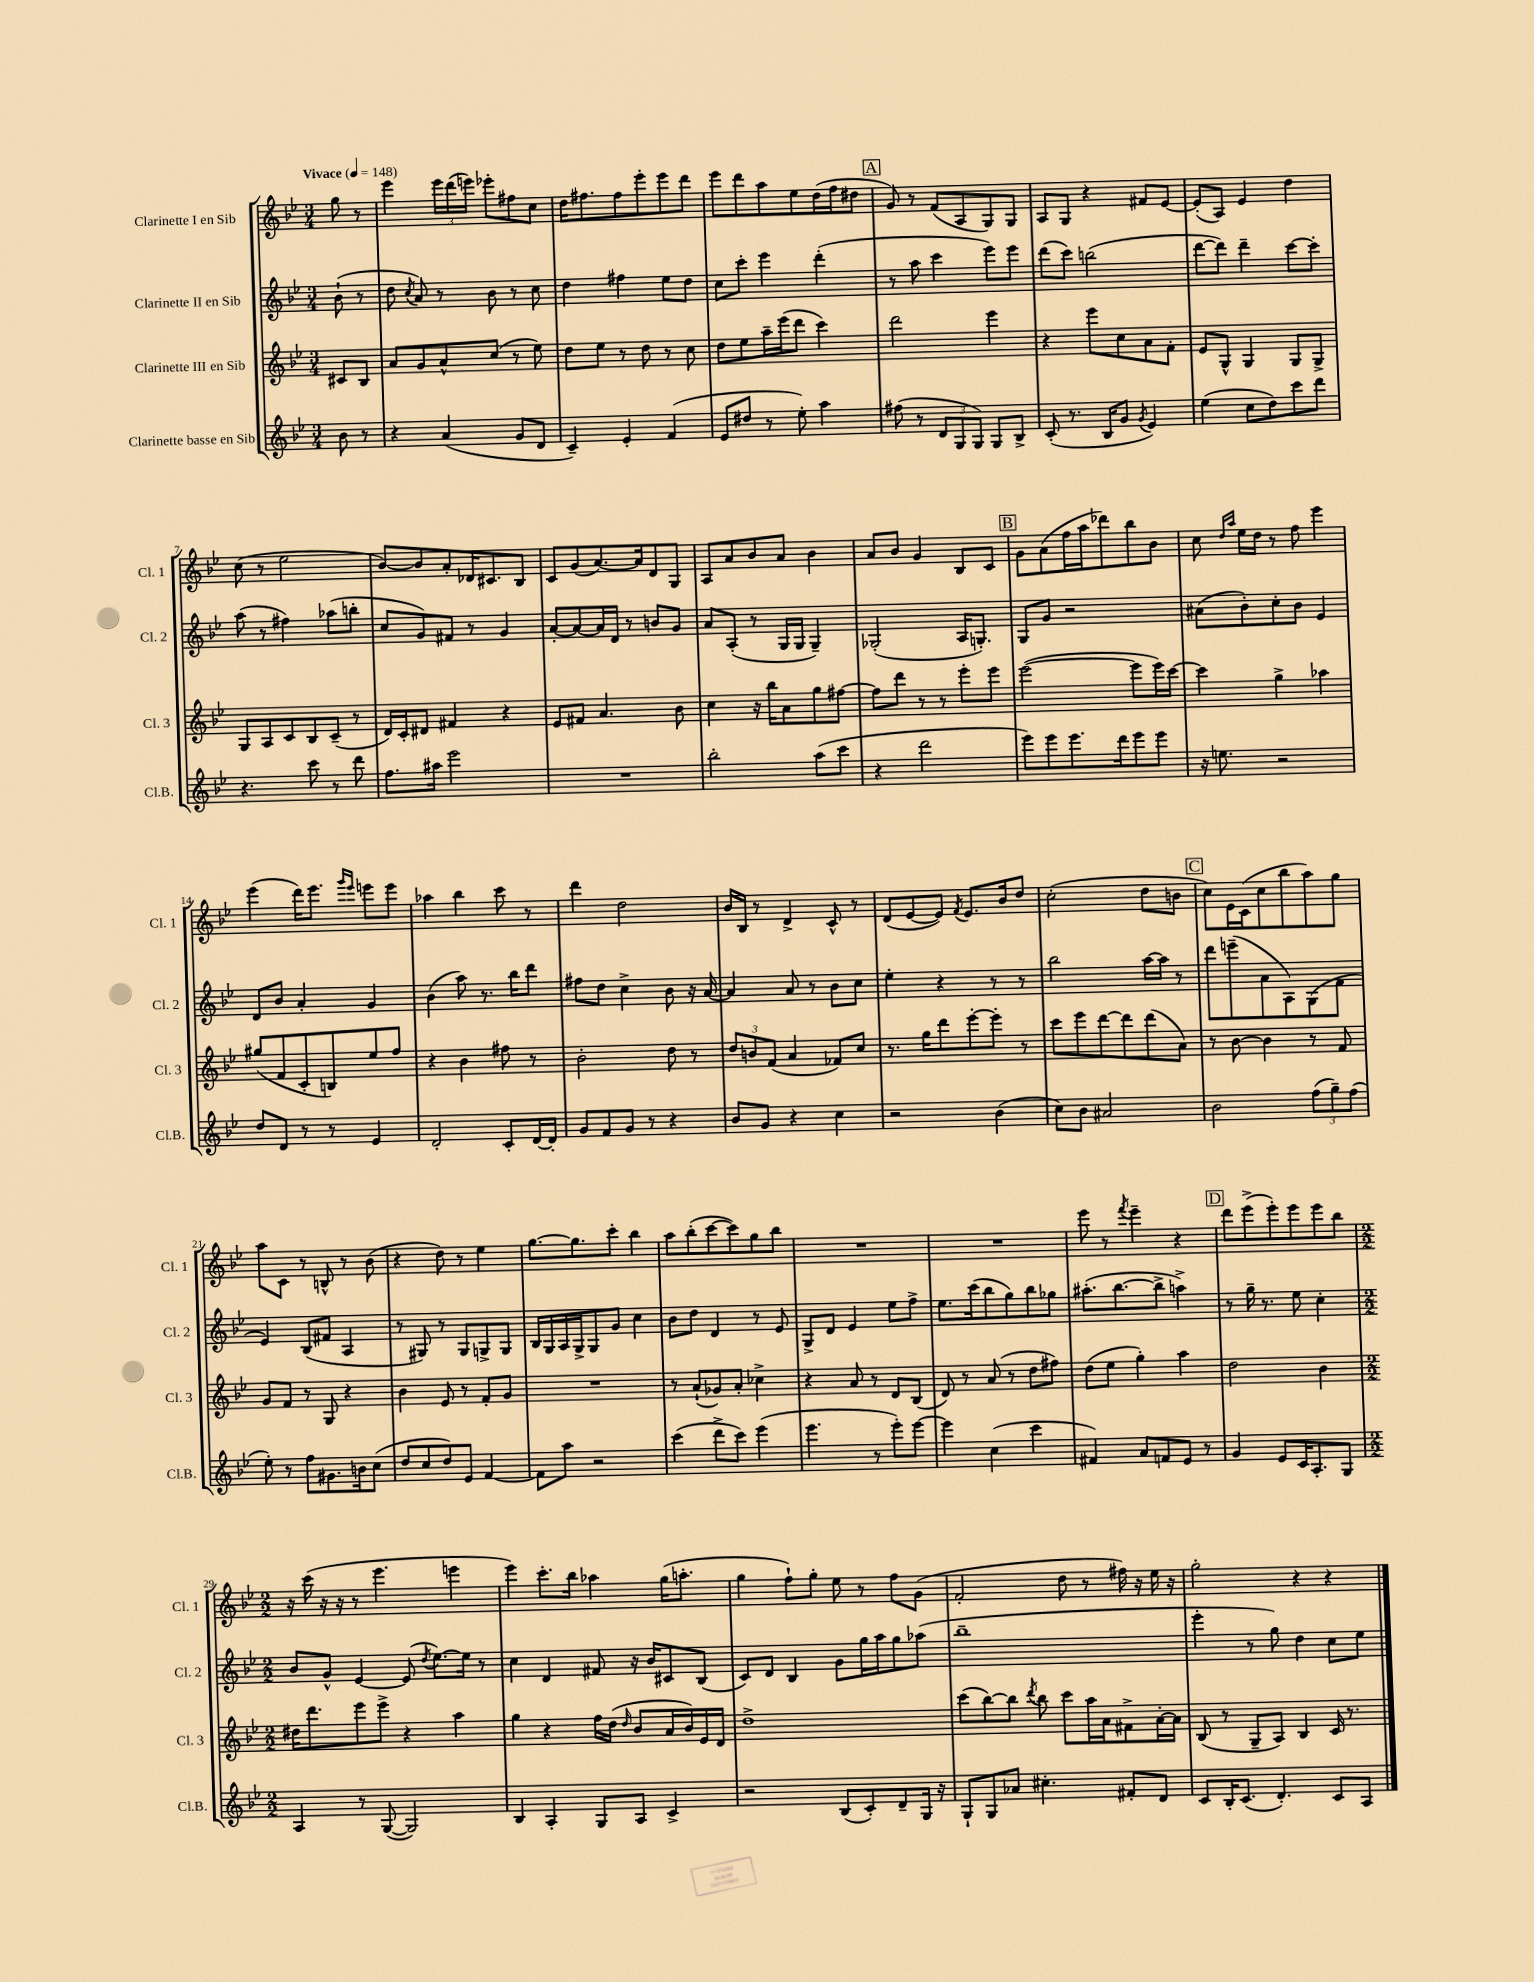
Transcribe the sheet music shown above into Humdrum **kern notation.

**kern	**kern	**kern	**kern
*staff4	*staff3	*staff2	*staff1
*clefG2	*clefG2	*clefG2	*clefG2
*k[b-e-]	*k[b-e-]	*k[b-e-]	*k[b-e-]
*M3/4	*M3/4	*M3/4	*M3/4
*MM148	*MM148	*MM148	*MM148
8b-	8c#	(8b-`	8gg
8r	8B-	8r	8r
=	=	=	=
4r	8a	8dd	4eee-
.	.	8qcc	.
.	8g	8a)	.
(4a	8a^^	8r	24eee-
.	.	.	(24ddd
.	.	.	24eee)
.	(8cc	8b-	8eee-'
8g	8r	8r	8ff#
8d	8ee-)	8cc	8cc
=	=	=	=
4c~)	8dd	4dd	16dd
.	.	.	8.ff#
.	8ee-	.	.
4e-'	8r	4ff#	8ff#
.	8dd	.	8eee-'
(4f	8r	8ee-	8eee-
.	8cc	8dd	8ddd
=	=	=	=
8e-	8dd	8cc	8eee-
8dd#	8ee-	8ccc'	8ddd
8r	16aa~	4eee-	8aa
.	(16eee-	.	.
8ee-')	8ddd	.	8ee-
4aa	4ccc)	(4ddd'	(16dd
.	.	.	16ff
.	.	.	8dd#
=	=	=	=
(8ff#	2ddd	8r	8g)
8r	.	8aa	8r
12d	.	4ccc	(8f
12G	.	.	.
.	.	.	8A
12G)	.	.	.
8G	4eee-	8eee-)	8G)
8B-^	.	8eee-	8G
=	=	=	=
(8c'	4r	(8ddd	8A
8.r	.	8ccc)	8G
.	8eee-	(2bb	4r
16B-	.	.	.
8g	8cc	.	.
8qg	.	.	.
4e-)	8a	.	8f#
.	8f'	.	[8e-
=	=	=	=
(4ee-	8e-	[8ddd	(8e-']
.	8G^^	8ddd])	8A)
8cc	4G	4ddd~	4e-
8dd)	.	.	.
8ccc	8G	[8ccc	4dd
8ddd	8G^	8ccc']	.
=	=	=	=
4.r	8G	(8aa	(8cc
.	8A	8r	8r
.	8c	4ff#)	2ee-
8ccc	8B-	.	.
8r	(8c~	(8aa-	.
8ddd	8r	8bb'	.
=	=	=	=
8.ff	16d)	8cc	[8b-)
.	16c'	.	.
.	8d#	8g)	8b-]
16aa#	.	.	.
2eee-	4f#	8f#	8a'
.	.	8r	16d-
.	.	.	8.c#
.	4r	4g	.
.	.	.	8B-
=	=	=	=
2.r	8e-	[8a'	8c
.	8f#	8a_	(8g
.	4.a	16a]	[8.a)
.	.	16d	.
.	.	8r	.
.	.	.	16a]
.	.	8b	8d
.	8b-	8g	8G
=	=	=	=
2bb-'	4cc	8a	8A
.	.	(8A'	8a
.	16r	8r	8b-
.	16bb-	.	.
.	8a	16G	8a
.	.	16G	.
(8aa	8gg	4G~)	4b-
8ccc	[8ff#	.	.
=	=	=	=
4r	8ff#]	(2G-'	8a
.	8ddd	.	8b-
2ddd	8r	.	4g
.	8r	.	.
.	8eee-'	16A	8B-
.	.	8.G')	.
.	8eee-	.	8c
=	=	=	=
8eee-)	([2eee-	8G	8g
8eee-	.	8g	(8a
8.eee-	.	2r	16ff
.	.	.	16aa
.	.	.	8ddd-)
16ddd	.	.	.
8eee-	8eee-]	.	8bb-
8eee-	16eee-)	.	8b-
.	[16ccc	.	.
=	=	=	=
16r	4ccc]	(8a#	8cc
8.ee	.	.	.
.	.	.	16qqdd
.	.	.	16qqaa
.	.	8b-')	16ee-
.	.	.	16dd
2r	4gg^	8cc'	8r
.	.	8b-	8ff
.	4aa-	4e-	4eee-
=	=	=	=
8dd	(8gg#	8d	(4eee-
8d	8f	8b-	.
8r	8c'	4a'	16ddd)
.	.	.	8.eee-
8r	8B)	.	.
.	.	.	16qqggg
.	.	.	16qqeee-
4e-	8ee-	4g	8eee
.	8ff	.	8eee
=	=	=	=
2d'	4r	(4b-	4aa-
.	4b-	8aa)	4bb-
.	.	8.r	.
8c'	8ff#	.	8ccc
.	.	16bb-	.
[16d	8r	8ddd	8r
16d']	.	.	.
=	=	=	=
8g	2b-'	8ff#	4ddd
8f	.	8dd	.
8g	.	4cc^	2dd
8r	.	.	.
4r	8dd	8b-	.
.	8r	16r	.
.	.	[16a	.
=	=	=	=
8b-	12dd	4a]	16b-
.	.	.	16B-
.	12b	.	.
8g	.	.	8r
.	(12f	.	.
4r	4a	8a	4d^
.	.	8r	.
4cc	8f-)	8b-	8c^^
.	8cc	8cc	8r
=	=	=	=
2r	8.r	4ee-'	(8d
.	.	.	[8e-
.	16gg	.	.
.	8ddd	4r	8e-])
.	.	.	8qf
.	[8eee-'	.	8.e-
(4b-	8eee-']	8r	.
.	.	.	16b-
.	8r	8r	8dd
=	=	=	=
8cc)	8ccc	2bb-	(2cc'
8b-	8eee-	.	.
2a#	[8ddd	.	.
.	8ddd]	.	.
.	(8ddd	[16aa	8dd
.	.	16aa]	.
.	8a)	8r	8b
=	=	=	=
2b-	8r	8ddd	8cc)
.	[8b-	(8eee~	16e-
.	.	.	(16c
.	4b-]	8a	8cc
.	.	8A)	8bb-
(12ff	8r	(8G	8aa)
12gg~)	.	.	.
.	8f	8f	8gg
(12ff	.	.	.
=	=	=	=
8ee-')	8g	4e-)	8aa
8r	8f	.	8c
8ff	8r	(8B-	8r
8.g#	8G	8f#	8B^^
.	4r	4A	8r
16b	.	.	.
(8cc	.	.	(8b-
=	=	=	=
8dd	4b-	8r	4r
8cc	.	8G#)	.
8dd)	8e-	8r	8dd)
8e-	8r	8G#	8r
[4f	8f'	8G^	4ee-
.	8g	8G	.
=	=	=	=
8f]	2.r	16B-	[8.gg
.	.	16G	.
8aa	.	16A	.
.	.	16G^	8.gg]
2r	.	8G	.
.	.	8g	8ccc'
.	.	4cc	4bb-
=	=	=	=
(4ccc	8r	8b-	8aa
.	(8a`	8dd	(8bb-'
8ddd^	8g-)	4d	[8ccc
8ccc)	8a'	.	8ccc])
(4eee-	4cc-^	8r	8gg
.	.	8e-	8bb-
=	=	=	=
4.eee-	4r	8G^	2.r
.	.	8d	.
.	8a	4e-	.
8r	8r	.	.
8eee-')	8d	8ee-	.
[8eee-	(8B-	8ff^	.
=	=	=	=
4eee-]	8d)	8.ee-	2.r
.	8r	.	.
.	.	(16ccc	.
(4cc	(8a	8bb-	.
.	8r	8gg)	.
4ccc	8dd	8bb-	.
.	8ff#)	8gg-	.
=	=	=	=
4f#)	(8dd	(8.aa#'	8eee-
.	8ee-	.	8r
.	.	[8.bb-	.
.	.	.	8qfff
8a	4gg')	.	4eee-~
8f	.	8bb-^]	.
8e-	4aa	4aa^)	4r
8r	.	.	.
=	=	=	=
4g	2dd	8r	8ddd
.	.	16gg~	(8eee-^
.	.	8.r	.
8e-	.	.	8eee-')
16c	.	8ee-	8eee-
8.A'	.	.	.
.	4b-	4cc'	8eee-
8G	.	.	8bb-
=	=	=	=
*M2/2	*M2/2	*M2/2	*M2/2
4A	16dd#	8b-	16r
.	8.ddd	.	(16ccc
.	.	8g^^	16r
.	.	.	16r
8r	8eee-	[4e-	8r
([8G	8eee-^	.	4.eee-
2G])	4r	(8e-]	.
.	.	8qdd	.
.	.	[8.ee-)	.
.	4aa	.	4eee
.	.	16ee-]	.
.	.	8r	.
=	=	=	=
4B-	4gg	4cc	4eee-)
4A'	4r	4d	8.ccc'
.	.	.	16bb-
8G	16ff	8f#	4aa-
.	(16dd	.	.
.	16qqdd	.	.
8A	8b-	16r	.
.	.	16b-	.
4c^	16a	8c#	(16gg
.	16b-)	.	8.aa'
.	16e-	(8B-	.
.	16d	.	.
=	=	=	=
2r	1dd^	8c)	4gg
.	.	8d	.
.	.	4B-	8ff`)
.	.	.	8gg'
(8B-	.	8g	8ee-
8c')	.	16gg	8r
.	.	16aa	.
8d~	.	8gg	8ff
16G	.	(8aa-	(8g
16r	.	.	.
=	=	=	=
8G`	(8ccc	1bb-~	2f'
8G	[8bb-)	.	.
8a-	8bb-]	.	.
.	8qddd	.	.
4.cc#'	8bb-	.	.
.	8ccc	.	8dd
.	16aa	.	8r
.	16a	.	.
8f#'	8f#^	.	16ff#)
.	.	.	16r
8d	[16a'	.	16ee-
.	16a]	.	16r
=	=	=	=
8c	(8B-	4eee-'	2gg'
16B-'	8r	.	.
(8.c	.	.	.
.	8G~	8r	.
4.d')	8A)	8gg)	.
.	4B-	4dd	4r
8c	16c	8cc	4r
.	8.r	.	.
8A	.	8ee-	.
==	==	==	==
*-	*-	*-	*-
